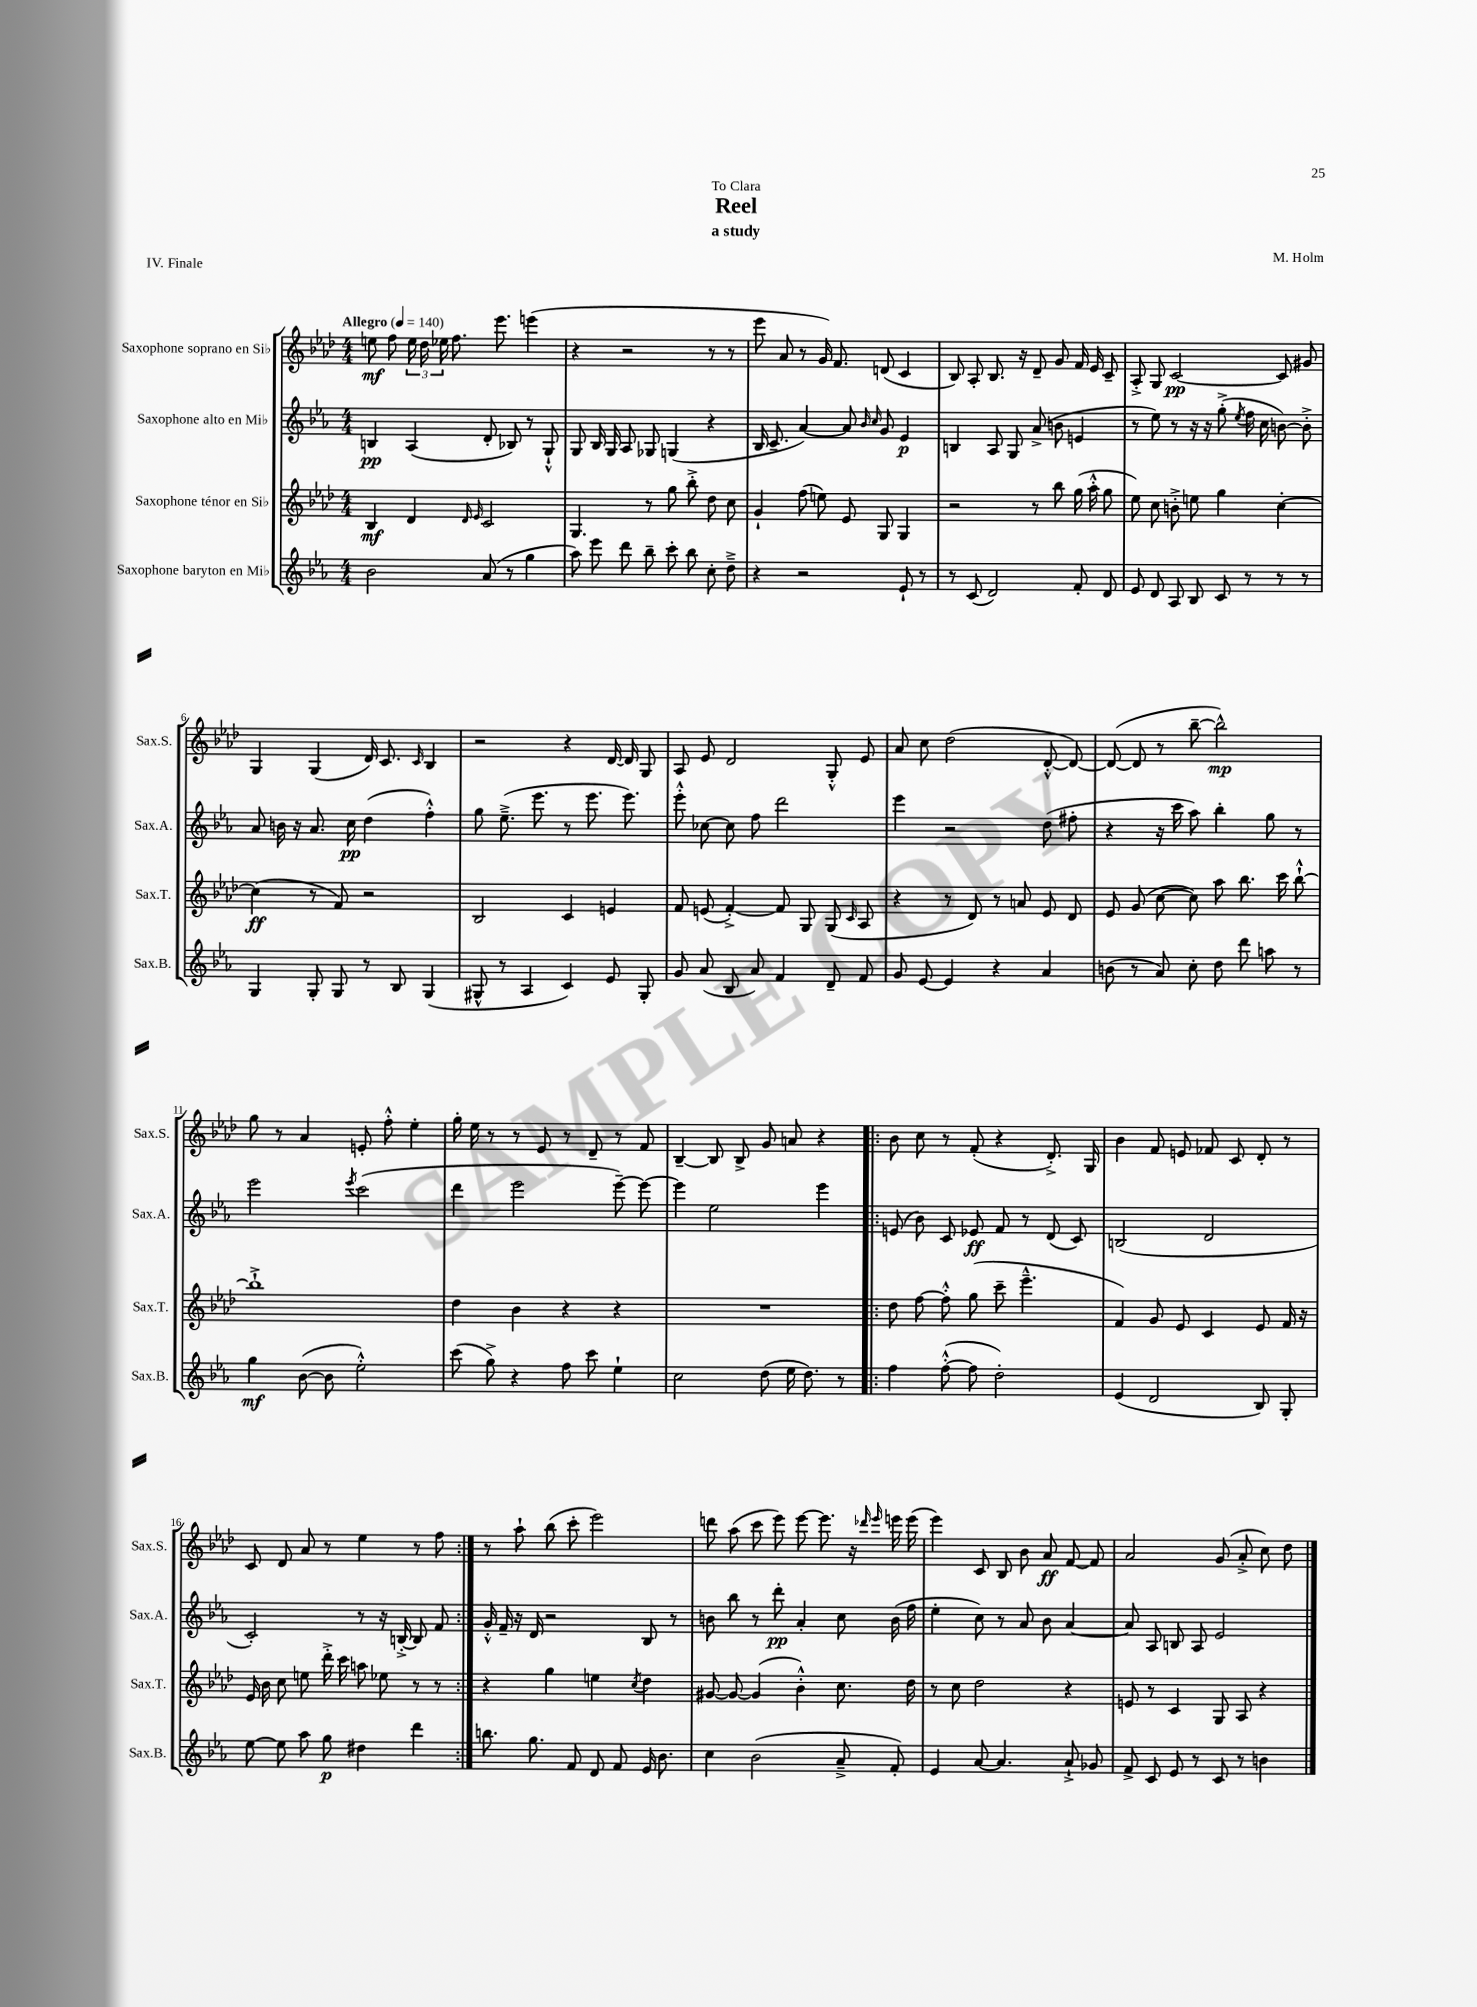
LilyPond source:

\header { title = "Reel" composer = "M. Holm" subtitle = "a study" dedication = "To Clara" piece = "IV. Finale" }
<<
\new StaffGroup <<
\new Staff = "s0" \with { instrumentName = "Saxophone soprano en Sib" shortInstrumentName = "Sax.S." } {
    \clef treble \key aes \major \numericTimeSignature \time 4/4 \tempo "Allegro" 4 = 140
    \autoBeamOff e''8\mf f''8 \tuplet 3/2 { e''16 des''16 ees''16 } f''8. ees'''8. e'''4( |
    r4 r2 r8 r8 |
    ees'''8 aes'8 r8 g'16) f'8. d'8( c'4 |
    bes8) aes8-. bes8. r16 des'8-- g'8 f'16 ees'16 c'8-- |
    aes8-.-> g8 c'2~\pp c'8 gis'8 |
    g4 g4( des'16) c'8. \grace { c'16 } bes4 |
    r2 r4 des'16~ des'16 g8 |
    aes8 ees'8 des'2 g8-.-^ ees'8 |
    aes'8 c''8 des''2( des'8~-.-^ des'8~) |
    des'8~( des'8 r8 bes''8~-- bes''2-^\mp) |
    g''8 r8 aes'4 e'8-. f''8-.-^ ees''4-. |
    g''16-. ees''16 r8 r8 ees'8 r8 des'8-- r8 f'8 |
    bes4~-- bes8 bes8-> g'8 a'8 r4 |
    \repeat volta 2 { bes'8 c''8 r8 f'8-.( r4 des'8.-.->) g16 |
    bes'4 f'8 e'8 fes'8 c'8 des'8-. r8 |
    c'8 des'8 aes'8 r8 ees''4 r8 f''8 | }
    r8 aes''8-! bes''8( c'''8-. ees'''2) |
    d'''8 aes''8( c'''8 ees'''8) ees'''8~ ees'''8. r16 \grace { des'''16 ees'''16 } e'''16 e'''16( |
    ees'''4) c'8 bes8 bes'8 aes'8\ff f'8~ f'8 |
    aes'2 g'8( aes'8-.-> c''8) des''8 \bar "|." |
}
\new Staff = "s1" \with { instrumentName = "Saxophone alto en Mib" shortInstrumentName = "Sax.A." } {
    \clef treble \key ees \major \numericTimeSignature \time 4/4
    \autoBeamOff b4\pp aes4( d'8-. bes8) r8 g8-!-^ |
    g8 bes16 g16 aes8 ges8 g4( r4 |
    bes16 c'8.-- aes'4~) aes'8 \grace { bes'16 c''16 } g'8 ees'4\p |
    b4 aes8 g8 aes'8->( b'8 e'4 |
    r8 ees''8) r8 r16 r16 g''8-.->( \acciaccatura { ees''8 } f''16 c''16 b'8~) b'8-.-> |
    aes'8 b'16 r16 aes'8. c''16\pp d''4( f''4-.-^) |
    g''8 ees''8.--->( ees'''8. r8 ees'''8. ees'''8.) |
    ees'''8-.-^ ces''8~ ces''8 f''8 d'''2 |
    ees'''4 r2 d''8( fis''8-. |
    r4 r16 c'''16 aes''8) bes''4-. g''8 r8 |
    ees'''2 \acciaccatura { ees'''8 } c'''2( |
    d'''4 ees'''2 ees'''8~--) ees'''8~ |
    ees'''4 ees''2 ees'''4 |
    \repeat volta 2 { e'8( bes'8) c'8 ees'8\ff f'8 r8 d'8( c'8) |
    b2( d'2 |
    c'2-.) r8 r16 b16~-.-> b8 f'8 | }
    g'16-.-^ f'16-- r16 d'16 r2 bes8 r8 |
    b'8 bes''8 r8 d'''8-.\pp aes'4-. c''8 b'16( f''16 |
    ees''4-. c''8) r8 aes'8 bes'8 aes'4~ |
    aes'8 aes8 b8 aes8 ees'2 \bar "|." |
}
\new Staff = "s2" \with { instrumentName = "Saxophone ténor en Sib" shortInstrumentName = "Sax.T." } {
    \clef treble \key aes \major \numericTimeSignature \time 4/4
    \autoBeamOff bes4\mf des'4 \grace { des'16 ees'16 } c'2 |
    g4. r8 g''8 bes''8-.-> des''8 c''8 |
    g'4-! f''8( e''8) ees'8 g8 g4 |
    r2 r8 bes''8 g''16( aes''16-.-^ g''8 |
    ees''8) c''8 b'8-.-> e''8 g''4 c''4~-. |
    c''4\ff( r8 f'8) r2 |
    bes2 c'4 e'4 |
    f'8 e'8( f'4~-.->) f'8 g8 g8( \grace { c'16 } aes8 |
    r4 r8 des'8) r8 a'8 ees'8 des'8 |
    ees'8 g'8( c''8~ c''8) aes''8 bes''8. c'''16 bes''8~-!-^ |
    bes''1-!-> |
    des''4 bes'4 r4 r4 |
    R1 |
    \repeat volta 2 { des''8 f''8~ f''8-.-^ g''8( c'''8-- ees'''4.---^ |
    f'4) g'8 ees'8 c'4 ees'8 f'16 r16 |
    ees'16 bes'16 c''8 e''8 des'''16-.-> c'''16 a''8 ees''8 r8 r8 | }
    r4 g''4 e''4 \acciaccatura { c''8 } des''4 |
    gis'8~ gis'8~ gis'4( bes'4-.-^) c''8. des''16 |
    r8 c''8 des''2 r4 |
    e'8 r8 c'4 g8 aes8 r4 \bar "|." |
}
\new Staff = "s3" \with { instrumentName = "Saxophone baryton en Mib" shortInstrumentName = "Sax.B." } {
    \clef treble \key ees \major \numericTimeSignature \time 4/4
    \autoBeamOff bes'2 aes'8( r8 g''4 |
    aes''8) ees'''8 d'''8 bes''8-- c'''8-. bes''8 c''8-. d''8---> |
    r4 r2 ees'8-! r8 |
    r8 c'8( d'2) f'8-. d'8 |
    ees'8 d'8 aes8 bes8 c'8 r8 r8 r8 |
    g4 g8-. g8 r8 bes8 g4( |
    gis8-^ r8 aes4 c'4) ees'8 gis8-. |
    g'8 aes'8( bes8 aes'8) f'4 d'8-- f'8 |
    g'8 ees'8~ ees'4 r4 aes'4 |
    b'8( r8 aes'8) c''8-. d''8 d'''8 a''8 r8 |
    g''4\mf bes'8~( bes'8 ees''2-.-^) |
    c'''8( g''8->) r4 f''8 c'''8 ees''4-! |
    c''2 d''8( ees''16 d''8.) r8 |
    \repeat volta 2 { f''4 f''8~-.-^( f''8 d''2-.) |
    ees'4( d'2 bes8) g8-. |
    ees''8~ ees''8 aes''8 g''8\p dis''4 d'''4 | }
    b''8. g''8. f'8 d'8 f'8 ees'16 bes'8. |
    c''4 bes'2( aes'8---> f'8-.) |
    ees'4 aes'8~ aes'4. aes'8-!-> ges'8 |
    f'8-> c'8 ees'8 r8 c'8 r8 b'4 \bar "|." |
}
>>
>>
